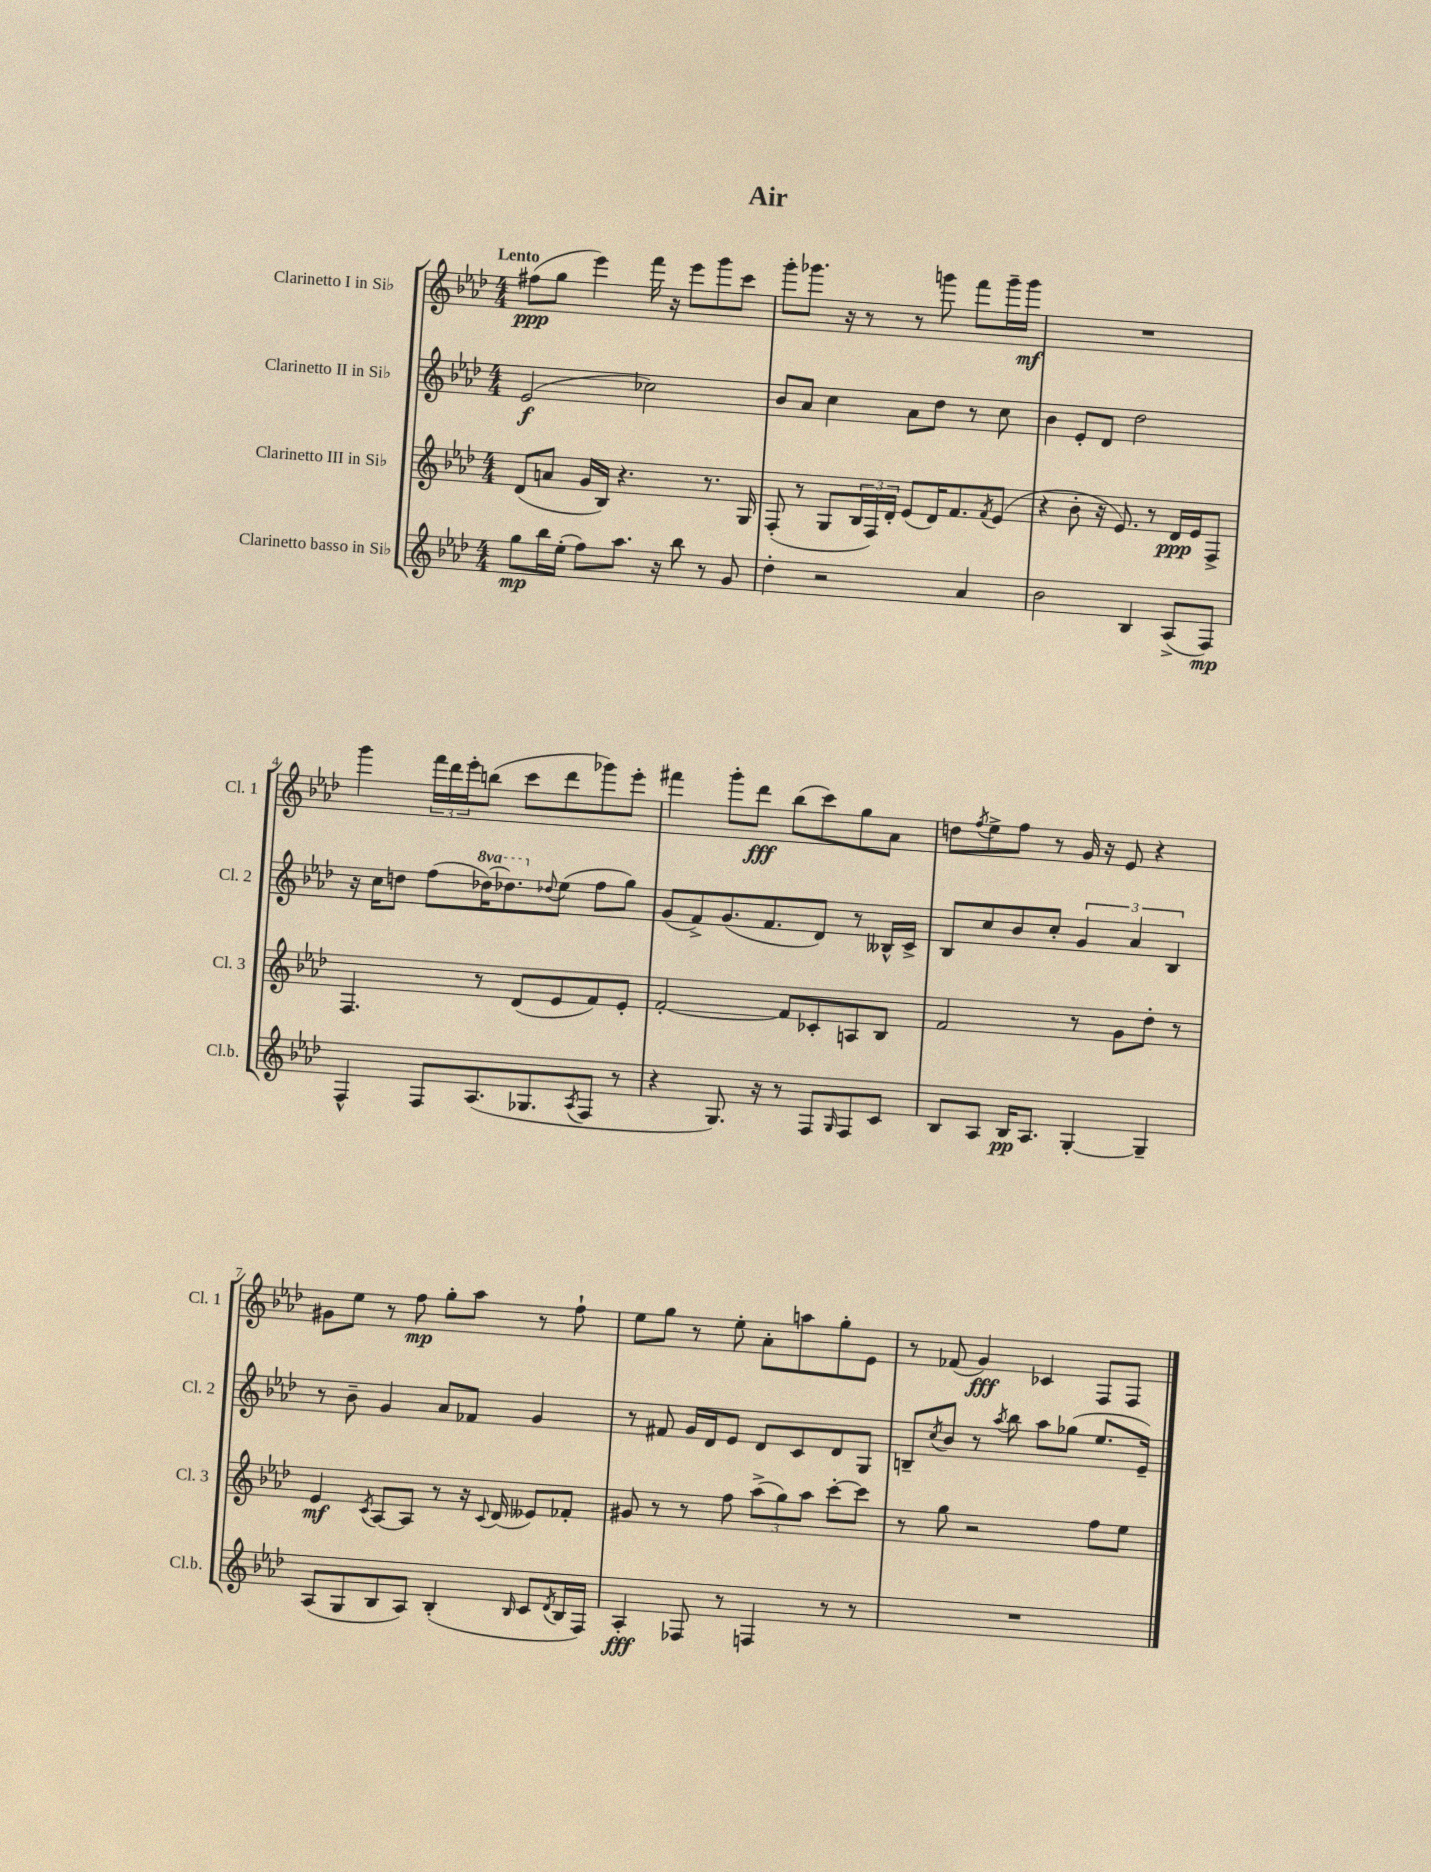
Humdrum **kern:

**kern	**kern	**kern	**kern
*staff4	*staff3	*staff2	*staff1
*clefG2	*clefG2	*clefG2	*clefG2
*k[b-e-a-d-]	*k[b-e-a-d-]	*k[b-e-a-d-]	*k[b-e-a-d-]
*M4/4	*M4/4	*M4/4	*M4/4
8gg	(8d-	(2e-	(8ff#
16bb-	8a	.	8gg
(16ee-'	.	.	.
8ff)	16g	.	4eee-)
.	16B-)	.	.
8.aa-	4.r	.	.
.	.	2cc-)	16fff
16r	.	.	16r
8bb-	.	.	8eee-
8r	8.r	.	8ggg
8g	.	.	8ccc
.	16G	.	.
=	=	=	=
4dd-'	(8F'	8b-	8ggg'
.	8r	8a-	8.ggg-
2r	8G	4cc	.
.	.	.	16r
.	24B-	.	8r
.	24F)	.	.
.	24d-'	.	.
.	(8e-	8a-	8r
.	16d-)	8dd-	8ggg
.	8.f	.	.
4a-	.	8r	8fff
.	8qf	.	.
.	(8e-	8cc	16ggg~
.	.	.	16ggg
=	=	=	=
2b-	4r	4b-	1r
.	8b-'	8e-'	.
.	16r	8d-	.
.	8.e-)	.	.
4B-	.	2dd-	.
.	8r	.	.
(8A-^	16d-	.	.
.	16e-	.	.
8F)	8F^	.	.
=	=	=	=
4F^^	4.F	16r	4ggg
.	.	16cc	.
.	.	8dd	.
8F	.	(8ff	24fff
.	.	.	24ddd-
.	.	.	24eee-'
(8.A-	8r	[16ddd-)	(8bb
.	.	8.ddd-]	.
.	(8d-	.	8ccc
8.G-	.	.	.
.	.	8qqdd-	.
.	8e-	(8ee-	8ddd-
8qA-	.	.	.
8F	8f)	8ff	8ggg-)
8r	8e-'	8gg)	8eee-'
=	=	=	=
4r	[2f'	(8g	4fff#
.	.	8f^)	.
8.G)	.	(8.g	8ggg'
.	.	.	8ddd-
16r	.	8.f	.
8r	8f]	.	(8bb-
8F	8c-'	8d-)	8ccc)
16qqG	.	.	.
8F	8A	8r	8gg
8c	8B-	16B--^^	8a-
.	.	16c^	.
=	=	=	=
8B-	2f	8B-	8dd
.	.	.	8qff
8A-	.	8cc	8ee-^
16B-	.	8b-	8ff
8.A-	.	.	.
.	.	8cc'	8r
[4G'	8r	6g	16g
.	.	.	16r
.	8g	.	8e-
.	.	6a-	.
4G~]	8dd-'	.	4r
.	.	6B-	.
.	8r	.	.
=	=	=	=
(8A-	4e-	8r	8g#
8G	.	8b-~	8ee-
.	8qc	.	.
8B-	[8A-	4g	8r
8A-)	8A-]	.	8ff
(4B-'	8r	8a-	8gg'
.	16r	8f-	8aa-
.	8qqc	.	.
.	(16d-	.	.
16qqB-	.	.	.
8c	8e--)	4g	8r
8qd-	.	.	.
16B-	8f-'	.	8ff`
16F)	.	.	.
=	=	=	=
4A-'	8g#	8r	8ee-
.	8r	8f#	8gg
8F-	8r	16g	8r
.	.	16d-	.
8r	8ff	8e-	8ee-'
4F	(12aa-^	8d-	8a-'
.	12gg)	.	.
.	.	8c	8aa
.	12aa-	.	.
8r	[8ccc'	8d-	8gg'
8r	8ccc]	8G	8e-
=	=	=	=
1r	8r	8B~	8r
.	.	8qcc	.
.	8gg	8b-	(8f-
.	2r	8r	4g)
.	.	8qaa-	.
.	.	8bb-	.
.	.	8aa-	4c-
.	.	(8gg-	.
.	8ff	8.ee-	8F
.	8ee-	.	8F
.	.	16e-~)	.
==	==	==	==
*-	*-	*-	*-
